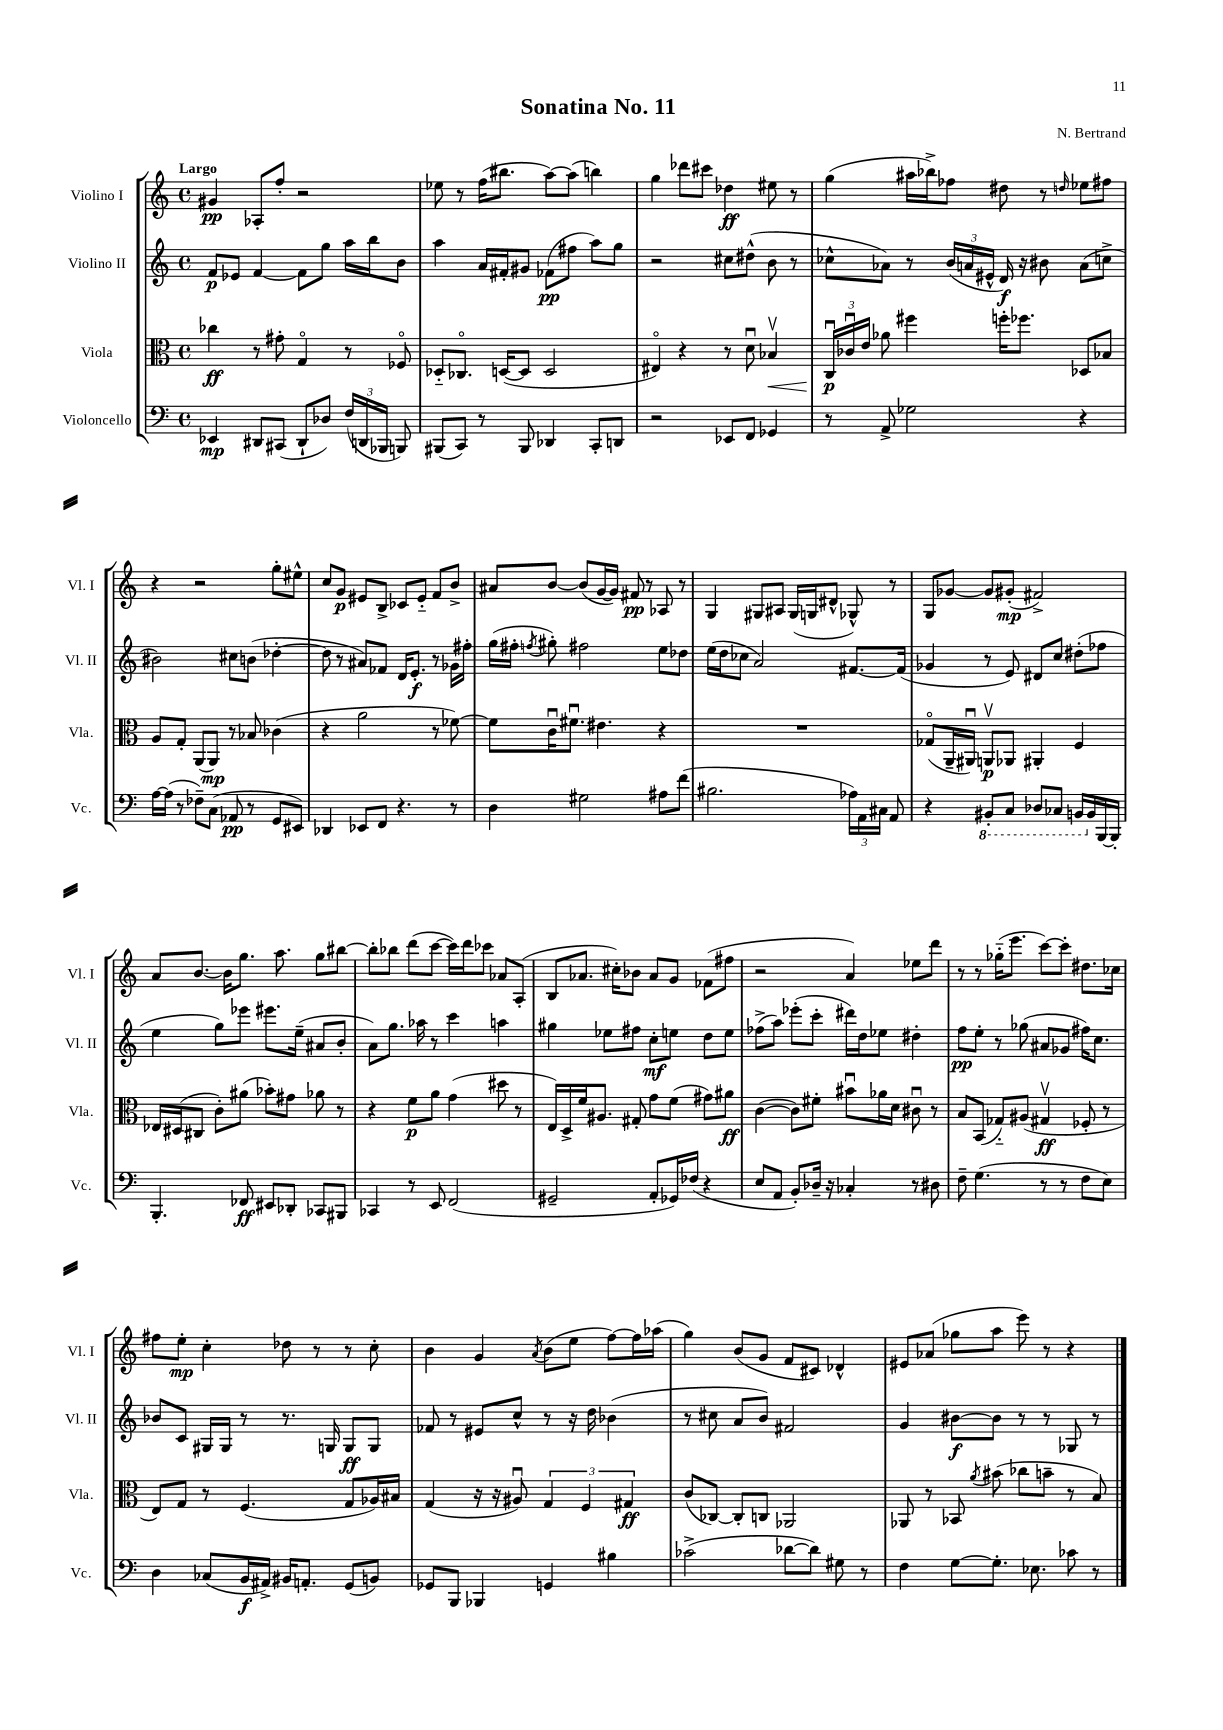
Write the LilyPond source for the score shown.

\header { title = "Sonatina No. 11" composer = "N. Bertrand" }
<<
\new StaffGroup <<
\new Staff = "s0" \with { instrumentName = "Violino I" shortInstrumentName = "Vl. I" } {
    \clef treble \key c \major \defaultTimeSignature \time 4/4 \tempo "Largo"
    \autoBeamOff gis'4\pp aes8[-. f''8]-. r2 |
    ees''8 r8 f''16[( bis''8.] a''8[~) a''8]( b''4) |
    g''4 des'''8[ cis'''8] des''4\ff eis''8 r8 |
    g''4( ais''16[ bes''16->) fes''8] dis''8 r8 \grace { d''16 } ees''8[ fis''8] |
    r4 r2 g''8[-. eis''8]-^ |
    c''8[ g'8]\p eis'8[ b8]-> ces'8[ eis'8]-_ f'8[ b'8]-> |
    ais'8[ b'8]~ b'8[( g'16~ g'16]) fis'8\pp r8 aes8 r8 |
    g4 gis8[ ais8] gis16[( g16 dis'8]-^ ges8-^) r8 |
    g8[ ges'8]~ ges'8[ gis'8]-.\mp( fis'2->) |
    a'8[ b'8.]~ b'16[ g''8.] a''8. g''8[ bis''8]~ |
    bis''8[-. bes''8] d'''8[( c'''8]~ c'''16[) d'''16 ces'''8] aes'8[ a8]-.( |
    b8[ aes'8.] cis''16[-.) bes'8] aes'8[ g'8] fes'8[( fis''8] |
    r2 a'4) ees''8[ d'''8] |
    r8 r8 ges''16[-_( e'''8.] c'''8[~) c'''8]-. dis''8.[ ces''16] |
    fis''8[ e''8]-.\mp c''4-. des''8 r8 r8 c''8-. |
    b'4 g'4 \acciaccatura { a'8 } b'8[( e''8] f''8[~) f''16 aes''16]( |
    g''4) b'8[( g'8] f'8[ cis'8]) des'4-^ |
    eis'8[ aes'8]( ges''8[ a''8] e'''8) r8 r4 \bar "|." |
}
\new Staff = "s1" \with { instrumentName = "Violino II" shortInstrumentName = "Vl. II" } {
    \clef treble \key c \major \defaultTimeSignature \time 4/4
    \autoBeamOff f'8[\p ees'8] f'4~ f'8[ g''8] a''16[ b''16 b'8] |
    a''4 a'16[ fis'16-. gis'8] fes'8[\pp( fis''8] a''8[) g''8] |
    r2 cis''8[ dis''8]-^( b'8 r8 |
    ces''8[-^ aes'8]) r8 \tuplet 3/2 { b'16[( a'16 eis'16]-^ } d'16\f) r16 bis'8 a'8[( c''8]-> |
    bis'2) cis''8[ b'8]( des''4~-. |
    des''8 r8 ais'8[) fes'8] d'16[ e'8.]-.\f r8 ges'16[ fis''16]-. |
    g''16[( fis''16]-. \acciaccatura { f''8 } gis''8-.) fis''2 e''8[ des''8] |
    e''16[( d''16 ces''8] a'2) fis'8.[~ fis'16]( |
    ges'4 r8 e'8) dis'8[ c''8] dis''8[-.( fes''8] |
    e''4 g''8[) ees'''8] eis'''8.[ e''16]--( ais'8[ b'8]-. |
    a'8[) g''8.] aes''16 r8 c'''4 a''4 |
    gis''4 ees''8[ fis''8] c''8[-.\mf e''8] d''8[ e''8] |
    fes''8[->( a''8]) ees'''8[-.( c'''8]-. dis'''16[) d''16 ees''8] dis''4-. |
    f''8[\pp e''8]-. r8 ges''8( ais'8[ ges'8] fis''16[) c''8.] |
    bes'8[ c'8] gis16[ gis16] r8 r8. g16 g8[\ff g8] |
    fes'8 r8 eis'8[ c''8]-^ r8 r16 d''16 bes'4( |
    r8 cis''8 a'8[ b'8]) fis'2 |
    g'4 bis'8[~\f bis'8] r8 r8 ges8 r8 \bar "|." |
}
\new Staff = "s2" \with { instrumentName = "Viola" shortInstrumentName = "Vla." } {
    \clef alto \key c \major \defaultTimeSignature \time 4/4
    \autoBeamOff ces''4\ff r8 gis'8-. g4\flageolet r8 fes8\flageolet |
    des8[-_ ces8.]\flageolet d16[~( d8] d2 |
    eis4\flageolet) r4 r8 d'8\downbow bes4\upbow\< |
    \tuplet 3/2 { c16[\downbow\p\! ces'16\downbow e'16] } aes'8 fis''4 f''16[-. fes''8.] des8[ bes8] |
    a8[ g8]-. a,8[( a,8]\mp) r8 bes8 ces'4( |
    r4 a'2 r8 fes'8~) |
    fes'8[ c'16\downbow fis'8.]\downbow eis'4. r4 |
    R1 |
    ges8[\flageolet( a,16-- ais,16]\downbow) a,8[\upbow\p aes,8] ais,4-. f4 |
    ees16[ dis16( cis8] c'8[-.) ais'8]( bes'8[-.) gis'8] aes'8 r8 |
    r4 f'8[\p a'8] g'4( dis''8 r8 |
    e16[) d16-> f'16 ais8.] gis8-. g'8[ f'8]( gis'8[) ais'8]\ff |
    c'4~( c'8[) fis'8]-. bis'8[\downbow aes'16 d'16] cis'8\downbow r8 |
    b8[ b,8]( ges8[-_) ais8]( gis4\upbow\ff fes8-. r8 |
    e8[) g8] r8 f4.( g8[ aes16) bis16] |
    g4( r16 r16 ais8\downbow) \tuplet 3/2 { g4 f4 gis4\ff } |
    c'8[( ces8]~) ces8[-. c8] aes,2 |
    aes,8 r8 bes,8 \acciaccatura { a'8 } bis'8( ces''8[ b'8]-- r8 b8) \bar "|." |
}
\new Staff = "s3" \with { instrumentName = "Violoncello" shortInstrumentName = "Vc." } {
    \clef bass \key c \major \defaultTimeSignature \time 4/4
    \autoBeamOff ees,4\mp dis,8[ cis,8]( dis,8[-! des8]) \tuplet 3/2 { f16[( d,16 bes,,16] } b,,8) |
    bis,,8[( c,8]) r8 bis,,8 des,4 c,8[-. d,8] |
    r2 ees,8[ f,8] ges,4 |
    r8 a,8-> ges2 r4 |
    a16[~ a16]( r8 fes8[--) c8]( aes,8\pp r8 g,8[ eis,8]) |
    des,4 ees,8[ f,8] r4. r8 |
    d4 gis2 ais8[ f'8]( |
    bis2. \tuplet 3/2 { aes16[) a,16 cis16] } a,8 |
    r4 \ottava #-1 bis,,8[-. c,8] des,8[ ces,8] b,,16[ \ottava #0 b,16 b,,16~ b,,16]-. |
    b,,4.-. fes,8\ff eis,8[ des,8]-. ces,8[ bis,,8] |
    ces,4 r8 e,8 f,2( |
    gis,2-- a,8[-. ges,16) fes16]( r4 |
    e8[ a,8] b,8[-.) des16]-- r16 ces4-. r8 dis8 |
    f8-- g4.( r8 r8 f8[ e8]) |
    d4 ces8[( b,16\f ais,16]->) bis,16[ a,8.]-. g,8[( b,8]) |
    ges,8[ b,,8] bes,,4 g,4 bis4 |
    ces'2->( des'8[~ des'8]) gis8 r8 |
    f4 g8[~ g8.]-. ees8. ces'8 r8 \bar "|." |
}
>>
>>
\layout { \context { \Score \remove "Bar_number_engraver" } }
